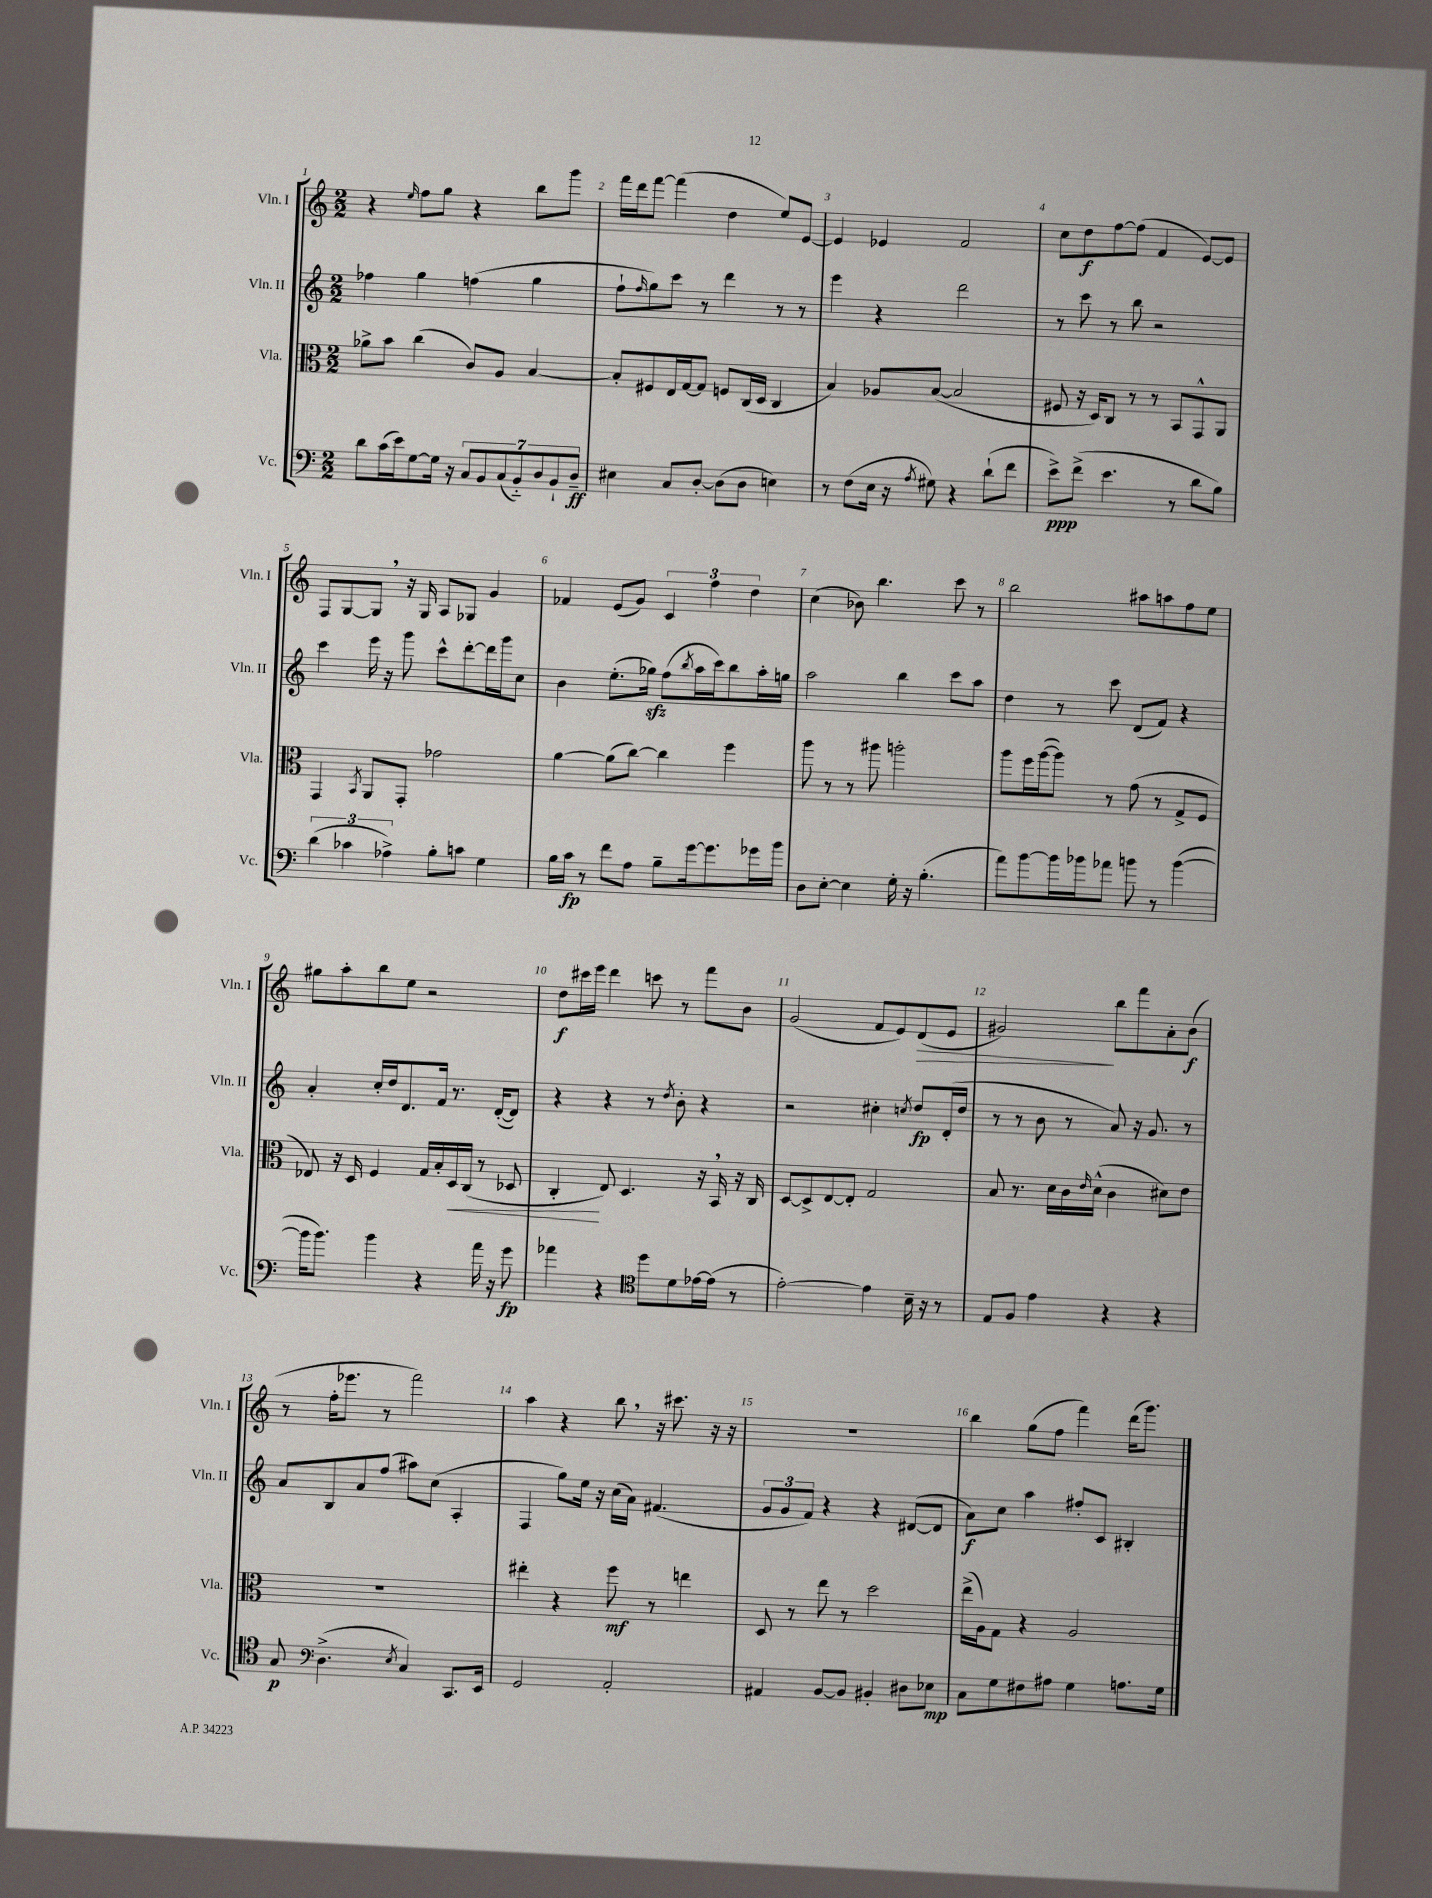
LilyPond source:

<<
\new StaffGroup <<
\new Staff = "s0" \with { instrumentName = "Vln. I" shortInstrumentName = "Vln. I" } {
    \clef treble \key c \major \numericTimeSignature \time 2/2
    r4 \grace { e''16 } f''8 g''8 r4 b''8 g'''8 |
    f'''16 d'''16 f'''8~ f'''4( d''4 e''8) e'8~ |
    e'4 ees'4 f'2 |
    c''8 d''8\f f''8~ f''8( f'4 e'8~) e'8 |
    f8 g8~ g8 \breathe r16 g16 a8 ges8 g'4 |
    fes'4 e'8( g'8) \tuplet 3/2 { c'4 f''4 d''4 } |
    c''4( bes'8) b''4. c'''8 r8 |
    b''2 ais''8 a''8 f''8 e''8 |
    gis''8 a''8-. b''8 e''8 r2 |
    d''8\f cis'''16 e'''16 d'''4 c'''8 r8 f'''8 b'8 |
    g'2( f'8 e'8) d'8\>( e'8 |
    gis'2\!) b''8 f'''8 a'8-. b'8\f( |
    r8 f''16-. ees'''8. r8 f'''2) |
    a''4 r4 b''8 \breathe r16 cis'''8. r16 r16 |
    R1 |
    b''4 g''8( f''8 f'''4) d'''16( g'''8.) \bar "|." |
}
\new Staff = "s1" \with { instrumentName = "Vln. II" shortInstrumentName = "Vln. II" } {
    \clef treble \key c \major \numericTimeSignature \time 2/2
    fes''4 g''4 f''4( g''4 |
    f''8-! \grace { f''16 } g''8) c'''8 r8 d'''4 r8 r8 |
    e'''4 r4 d'''2 |
    r8 c'''8 r8 b''8 r2 |
    c'''4 e'''16 r16 g'''8 c'''8-^ d'''8~-. d'''16 g'''16 c''8 |
    b'4 e''8.-.( ges''16\sfz) f''8( \acciaccatura { b''8 } a''16 c'''16) b''8 a''16-. g''16 |
    a''2 b''4 c'''8 a''8 |
    d''4 r8 c'''8 d'8( f'8) r4 |
    a'4-. c''16-. d''16 d'8. f'16 r8. d'16~-.( d'8) |
    r4 r4 r8 \acciaccatura { d''8 } b'8-. r4 |
    r2 cis''4-. \acciaccatura { c''8 } d''8\fp d'16-.( d''16 |
    r8 r8 b'8 r8 a'8) r16 g'8. r8 |
    a'8 b8 a'8 f''8( ais''8) c''8( a4-. |
    f4 g''8) e''16 r16 c''16( a'16) fis'4.( |
    \tuplet 3/2 { g'8 g'8 f'8) } r4 r4 dis'8~( dis'8 |
    a'8\f) c''8 a''4 fis''8-. c'8 bis4-. \bar "|." |
}
\new Staff = "s2" \with { instrumentName = "Vla." shortInstrumentName = "Vla." } {
    \clef alto \key c \major \numericTimeSignature \time 2/2
    aes'8-> b'8 c''4( c'8) a8 b4~ |
    b8-. fis8 e16 g16~ g8 f8 c16( d16 c4 |
    b4) aes8 b8~( b2 |
    fis8 r16 d16) c8 r8 r8 b,8 g,8-^ a,8 |
    g,4 \acciaccatura { b,8 } a,8 g,8-. ges'2 |
    a'4~ a'8( c''8~) c''4 f''4 |
    a''8 r8 r8 ais''8 a''2-. |
    a''8 f''16 a''16~( a''8) r8 g'8( r8 g8-> f8 |
    ees8) r16 d16 f4 g16 b16-. d16\< c16( r8 des8 |
    c4-.\! e8) d4. r16 b,16 \breathe r16 c16 |
    d8~ d8-> e8~ e8-. g2 |
    b8 r8. d'16 c'16 \grace { e'16 } d'16-^( c'4 dis'8) e'8 |
    R1 |
    eis''4-. r4 f''8\mf r8 e''4 |
    d8 r8 e''8 r8 d''2 |
    e''16->( a16) g8 r4 a2 \bar "|." |
}
\new Staff = "s3" \with { instrumentName = "Vc." shortInstrumentName = "Vc." } {
    \clef bass \key c \major \numericTimeSignature \time 2/2
    d'8 c'16( e'16) g8~ g16 r16 \tuplet 7/4 { c8 b,8 c8( b,8-_) d8 b,8-! d8--\ff } |
    eis4 c8 d8~-. d8( d8 e4) |
    r8 f8( e16 r16 \acciaccatura { a8 } gis8) r4 d'8-!( f'8 |
    e'8->\ppp) f'8->( e'4. r8 d'8 b8) |
    \tuplet 3/2 { d'4( ces'4 aes4->) } b8-. c'8 g4 |
    b16 c'16\fp r8 f'8 a8 b8-- g'16~ g'8. ges'16 b'16 |
    d8 e8~-. e4 g16-. r16 b4.-.( |
    a'8) b'8~ b'16 bes'16 aes'8 b'8 r8 b'4~( |
    b'16 b'8.) b'4 r4 a'16 r16 g'8\fp |
    aes'4 r4 \clef tenor d''8 d'8 ees'16~ ees'16( r8 |
    e'2~-.) e'4 b16-- r16 r8 |
    e8 f8 e'4 r4 r4 |
    g8\p \clef bass d4.->( \acciaccatura { e8 } c4) c,8. e,16 |
    g,2 a,2-. |
    ais,4 b,8~ b,8 bis,4-. dis8 ees8\mp |
    c8 g8 fis8 ais8 g4 a8. g16 \bar "|." |
}
>>
>>
\layout { \context { \Score \override BarNumber.break-visibility = ##(#f #t #t) barNumberVisibility = #all-bar-numbers-visible } }
